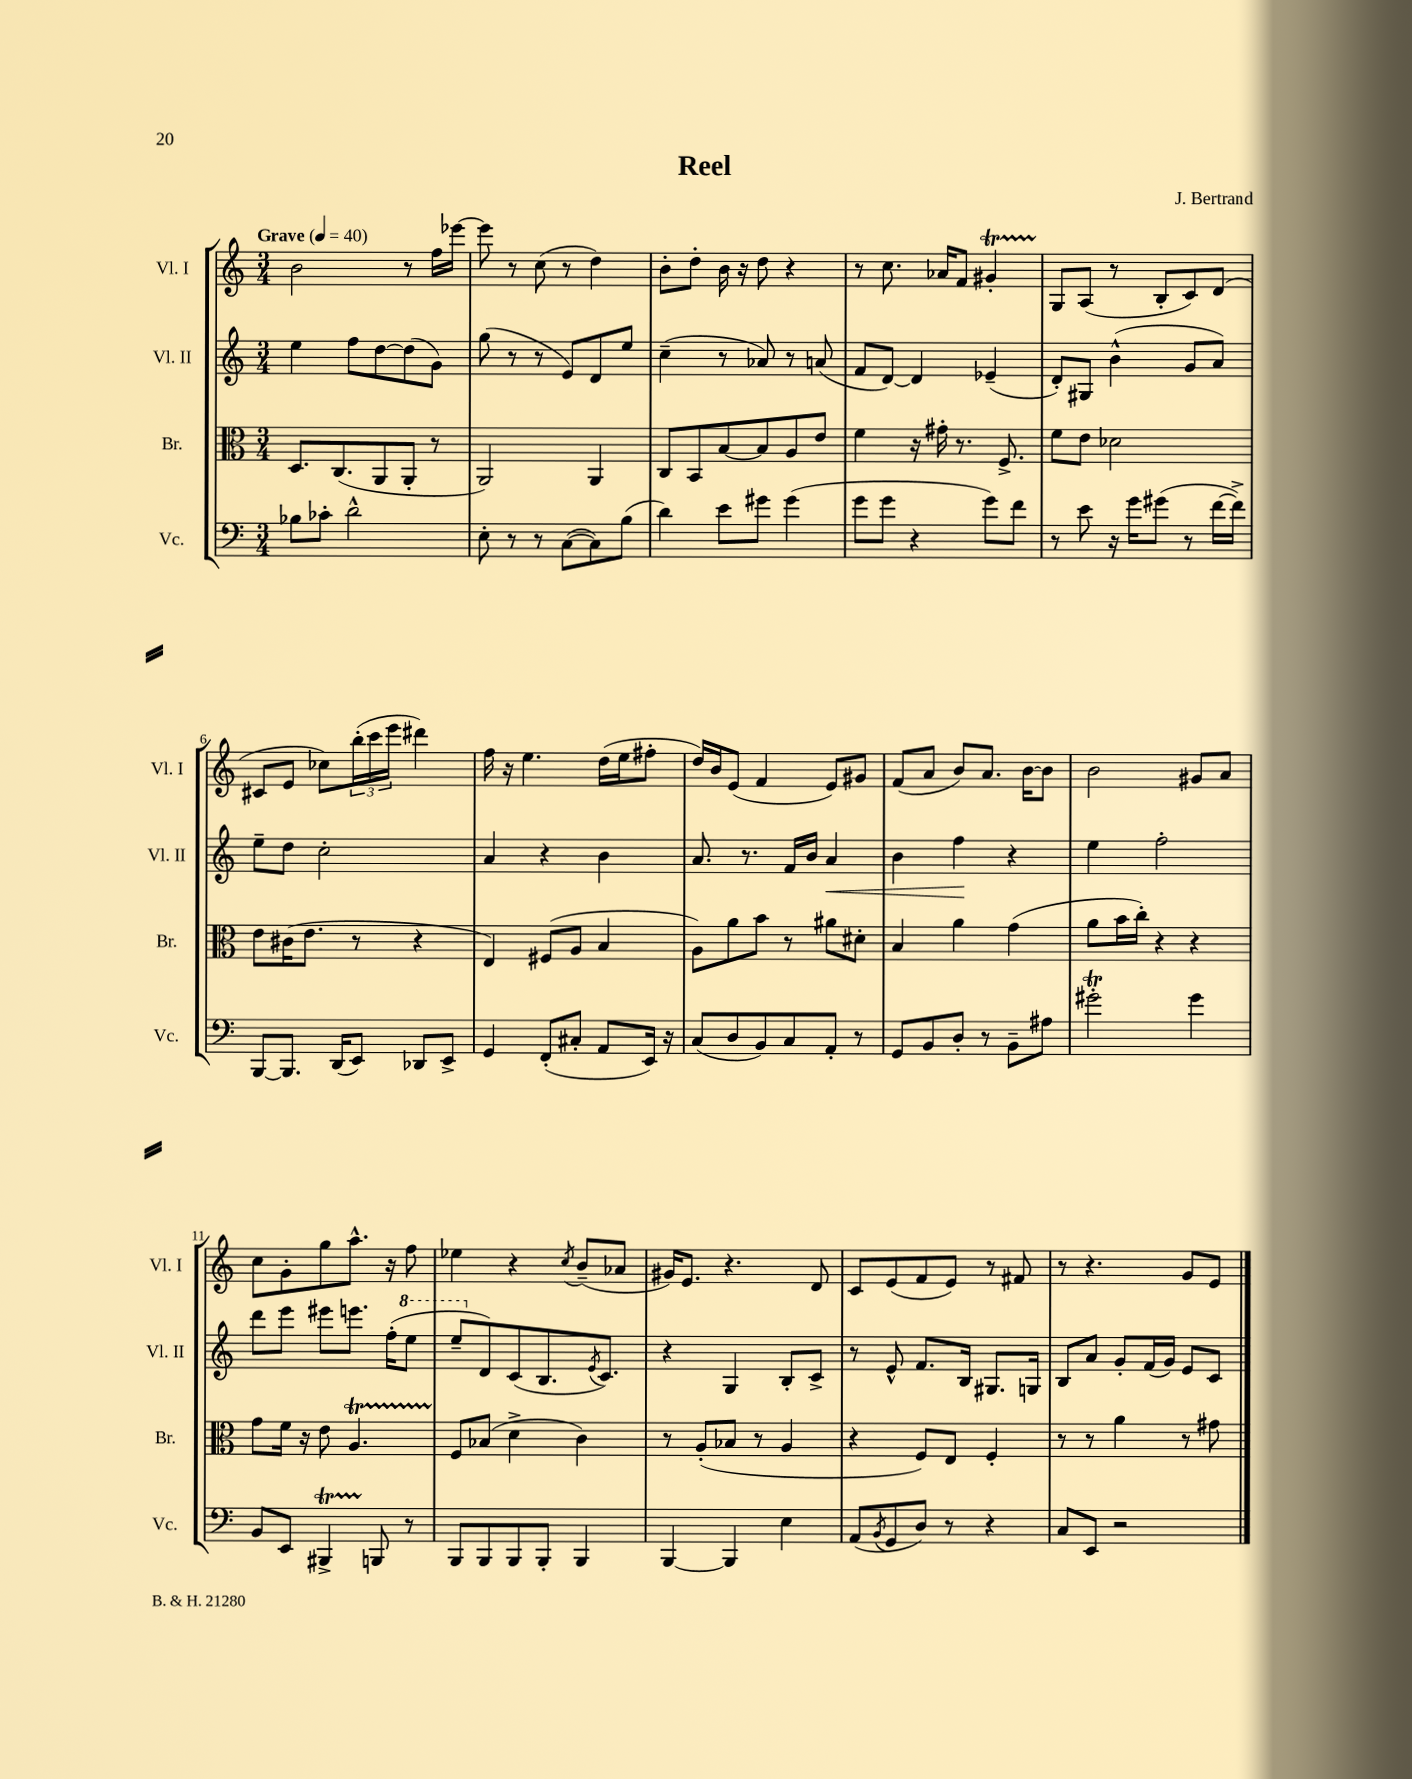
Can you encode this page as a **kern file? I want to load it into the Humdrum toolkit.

**kern	**kern	**kern	**kern
*staff4	*staff3	*staff2	*staff1
*clefF4	*clefC3	*clefG2	*clefG2
*k[]	*k[]	*k[]	*k[]
*M3/4	*M3/4	*M3/4	*M3/4
*MM40	*MM40	*MM40	*MM40
8B-	8.D	4ee	2b
8c-'	.	.	.
.	(8.C	.	.
2d^^	.	8ff	.
.	8AA	[8dd	.
.	8AA'	(8dd]	8r
.	8r	8g)	16ff
.	.	.	[16eee-
=	=	=	=
8E'	2AA)	(8gg	8eee-]
8r	.	8r	8r
8r	.	8r	(8cc
([8C	.	8e)	8r
8C])	4AA	8d	4dd)
(8B	.	8ee	.
=	=	=	=
4d)	8C	(4cc~	8b'
.	8BB	.	8dd'
8e	[8B	8r	16b
.	.	.	16r
8g#	8B]	8a-)	8dd
(4g#	8A	8r	4r
.	8e	(8a	.
=	=	=	=
8g	4f	8f	8r
8g	.	[8d)	8.cc
4r	16r	4d]	.
.	16g#'	.	16a-
.	8.r	.	8f
8g)	.	(4e-~	4g#'
.	8.F^	.	.
8f	.	.	.
=	=	=	=
8r	8f	8d')	8G
8e	8e	8G#	(8A
16r	2d-	(4b^^	8r
16g	.	.	.
(8g#	.	.	8B'
8r	.	8g	8c)
[16f	.	8a)	(8d
16f^])	.	.	.
=	=	=	=
[8BBB	8e	8ee~	8c#
8.BBB]	(16c#	8dd	8e
.	8.e	.	.
.	.	2cc'	8cc-)
(16DD	.	.	.
8EE)	8r	.	(24bb'
.	.	.	24ccc
.	.	.	24eee
8DD-	4r	.	4ddd#)
8EE^	.	.	.
=	=	=	=
4GG	4E)	4a	16ff
.	.	.	16r
.	.	.	4.ee
(8FF'	(8F#	4r	.
8C#'	8A	.	.
8AA	4B	4b	(16dd
.	.	.	16ee
16EE)	.	.	8ff#'
16r	.	.	.
=	=	=	=
(8C	8A)	8.a	16dd)
.	.	.	16b
8D	8a	.	(8e
.	.	8.r	.
8BB)	8b	.	4f
8C	8r	16f	.
.	.	16b	.
8AA'	8a#	4a	8e)
8r	8d#'	.	8g#
=	=	=	=
8GG	4B	4b	(8f
8BB	.	.	8a
8D'	4a	4ff	8b)
8r	.	.	8.a
8BB~	(4g	4r	.
.	.	.	[16b
8A#	.	.	8b]
=	=	=	=
2g#'	8a	4ee	2b
.	16b	.	.
.	16cc')	.	.
.	4r	2ff'	.
4g#	4r	.	8g#
.	.	.	8a
=	=	=	=
8BB	8g	8ddd	8cc
8EE	16f	8eee	8g'
.	16r	.	.
4BBB#^	8e	8eee#	8gg
.	4.A	8.eee	8.aa^^
8BBB	.	.	.
.	.	(16ff'	16r
8r	.	8eee	8ff
=	=	=	=
8BBB	8F	8eee~	4ee-
8BBB	(8B-	8d)	.
8BBB	4d^	(8c	4r
8BBB'	.	8.B	.
.	.	.	8qcc
4BBB	4c)	.	(8b~
.	.	8qe	.
.	.	8.c)	.
.	.	.	8a-
=	=	=	=
[4BBB	8r	4r	16g#)
.	.	.	8.e
.	(8A'	.	.
4BBB]	8B-	4G	4.r
.	8r	.	.
4E	4A	8B'	.
.	.	8c^	8d
=	=	=	=
(8AA	4r	8r	8c
8qBB	.	.	.
8GG	.	8e^^	(8e
8D)	8F)	8.f	8f
8r	8E	.	8e)
.	.	16B	.
4r	4F'	8.G#	8r
.	.	.	8f#
.	.	16G	.
=	=	=	=
8C	8r	8B	8r
8EE	8r	8a	4.r
2r	4a	8g'	.
.	.	(16f	.
.	.	16g)	.
.	8r	8e	8g
.	8g#	8c	8e
==	==	==	==
*-	*-	*-	*-
